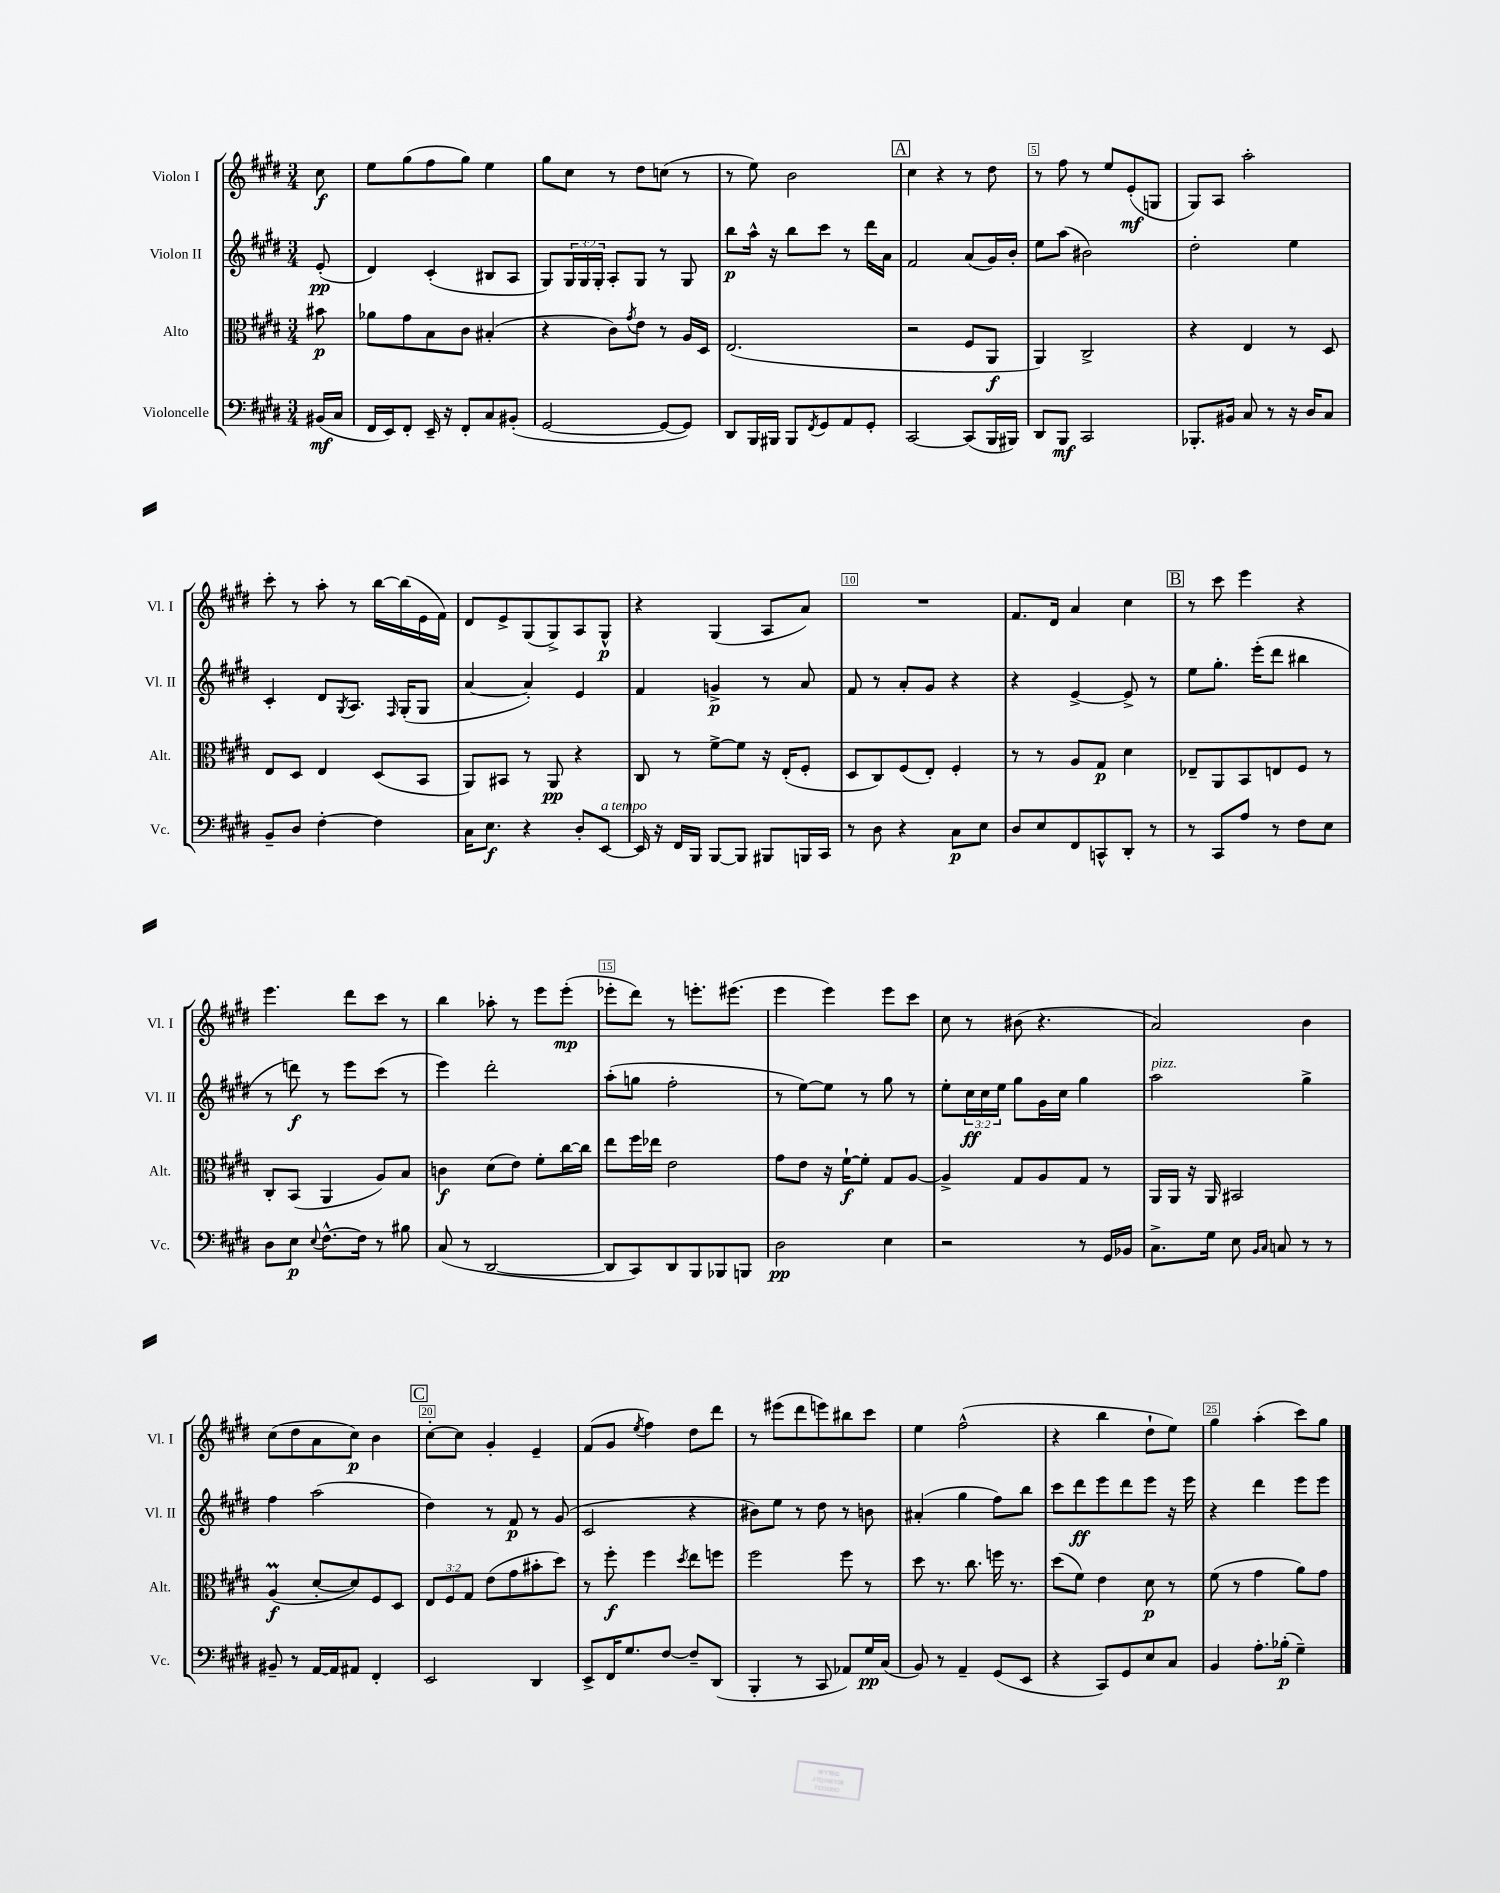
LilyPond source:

<<
\new StaffGroup <<
\new Staff = "s0" \with { instrumentName = "Violon I" shortInstrumentName = "Vl. I" } {
    \clef treble \key e \major \numericTimeSignature \time 3/4 \partial 8
    cis''8\f |
    e''8 gis''8( fis''8 gis''8) e''4 |
    gis''8 cis''8 r8 dis''8 c''8( r8 |
    r8 e''8) b'2 |
    \mark \markup { \box "A" } cis''4 r4 r8 dis''8 |
    r8 fis''8 r8 e''8 e'8-.\mf( g8 |
    gis8) a8 a''2-. |
    cis'''8-. r8 a''8-. r8 b''16~ b''16( e'16 fis'16) |
    dis'8 e'8-> gis8( gis8->) a8 gis8-^\p |
    r4 gis4( a8 a'8) |
    R2. |
    fis'8. dis'16 a'4 cis''4 |
    \mark \markup { \box "B" } r8 cis'''8 e'''4 r4 |
    e'''4. dis'''8 cis'''8 r8 |
    b''4 aes''8-. r8 e'''8 e'''8-.\mp( |
    ees'''8-. dis'''8) r8 e'''8.-. eis'''8.( |
    e'''4 e'''4) e'''8 cis'''8 |
    cis''8 r8 bis'8( r4. |
    a'2) b'4 |
    cis''8( dis''8 a'8 cis''8\p) b'4 |
    \mark \markup { \box "C" } cis''8~-. cis''8 gis'4-. e'4-- |
    fis'8( gis'8 \acciaccatura { e''8 } fis''4) dis''8 dis'''8 |
    r8 eis'''8( dis'''8 e'''8) bis''8 cis'''8 |
    e''4 fis''2-^( |
    r4 b''4 dis''8-! e''8) |
    gis''4 a''4-.( cis'''8) gis''8 \bar "|." |
}
\new Staff = "s1" \with { instrumentName = "Violon II" shortInstrumentName = "Vl. II" } {
    \clef treble \key e \major \numericTimeSignature \time 3/4 \override Staff.TupletNumber.text = #tuplet-number::calc-fraction-text \partial 8
    e'8-.\pp( |
    dis'4) cis'4-.( bis8 a8 |
    gis8) \tuplet 3/2 { gis16 gis16 gis16-. } a8-. gis8 r8 gis8 |
    b''8\p a''16-^ r16 b''8 cis'''8 r8 dis'''16 a'16 |
    \mark \markup { \box "A" } fis'2 a'8( gis'16) b'16-. |
    e''8 a''8( bis'2) |
    dis''2-. e''4 |
    cis'4-. dis'8 \acciaccatura { gis8 } a8. \grace { fis16 } gis16-.( gis8 |
    a'4~ a'4-.) e'4 |
    fis'4 g'4->\p r8 a'8 |
    fis'8 r8 a'8-. gis'8 r4 |
    r4 e'4~-> e'8-> r8 |
    \mark \markup { \box "B" } e''8 gis''8.-. e'''16-.( dis'''8 bis''4 |
    r8 d'''8\f) r8 e'''8 cis'''8( r8 |
    e'''4) dis'''2-. |
    a''8-.( g''8 fis''2-. |
    r8 e''8~) e''8 r8 gis''8 r8 |
    e''8-. \tuplet 3/2 { cis''16\ff cis''16 e''16 } gis''8 gis'16 cis''16 gis''4 |
    a''2^\markup { \italic "pizz." } gis''4-> |
    fis''4 a''2( |
    \mark \markup { \box "C" } dis''4) r8 fis'8\p r8 gis'8( |
    cis'2 r4 |
    bis'8) e''8 r8 dis''8 r8 b'8 |
    ais'4-.( gis''4 fis''8) b''8 |
    cis'''8 dis'''8\ff e'''8 dis'''8 e'''8 r16 e'''16 |
    r4 dis'''4 e'''8 e'''8 \bar "|." |
}
\new Staff = "s2" \with { instrumentName = "Alto" shortInstrumentName = "Alt." } {
    \clef alto \key e \major \numericTimeSignature \time 3/4 \override Staff.TupletNumber.text = #tuplet-number::calc-fraction-text \partial 8
    bis'8\p |
    aes'8 gis'8 b8 cis'8 bis4-.( |
    r4 cis'8) \acciaccatura { gis'8 } e'8 r8 a16 dis16 |
    e2.( |
    \mark \markup { \box "A" } r2 fis8 a,8\f |
    a,4) cis2-> |
    r4 e4 r8 dis8 |
    e8 dis8 e4 dis8( b,8 |
    a,8) bis,8 r8 a,8\pp r4 |
    cis8 r8 fis'8~-> fis'8 r16 e16-.( fis8-. |
    dis8 cis8) fis8( e8-.) fis4-. |
    r8 r8 a8 gis8\p dis'4 |
    \mark \markup { \box "B" } ees8-- a,8 b,8 e8 fis8 r8 |
    cis8-. b,8( a,4 a8) b8 |
    c'4\f dis'8( e'8) fis'8-. cis''16~ cis''16 |
    e''8 fis''16 ees''16 e'2 |
    gis'8 e'8 r16 fis'16~-!\f fis'8-. gis8 a8~ |
    a4-> gis8 a8 gis8 r8 |
    a,16 a,16 r16 a,16 bis,2 |
    a4\prall\f( dis'8~-. dis'8) fis8 dis8 |
    \mark \markup { \box "C" } \tuplet 3/2 { e8 fis8 gis8 } e'8( gis'8 bis'8-. dis''8) |
    r8 fis''8-.\f fis''4 \acciaccatura { dis''8 } e''8 f''8 |
    fis''2 fis''8 r8 |
    dis''8 r8. cis''8. f''16 r8. |
    dis''8( fis'8) e'4 dis'8\p r8 |
    fis'8( r8 gis'4 a'8) gis'8 \bar "|." |
}
\new Staff = "s3" \with { instrumentName = "Violoncelle" shortInstrumentName = "Vc." } {
    \clef bass \key e \major \numericTimeSignature \time 3/4 \partial 8
    bis,16\mf( cis16 |
    fis,16 e,16) fis,8-. e,16-- r16 fis,8-. cis8 bis,8-.( |
    gis,2~ gis,8~ gis,8) |
    dis,8 b,,16 bis,,16 bis,,8 \acciaccatura { fis,8 } gis,8 a,8 gis,8-. |
    \mark \markup { \box "A" } cis,2~ cis,8( b,,16 bis,,16) |
    dis,8 b,,8\mf cis,2 |
    bes,,8.-. bis,16 cis8 r8 r16 dis16 cis8 |
    b,8-- dis8 fis4~-. fis4 |
    cis16 e8.\f r4 dis8-. e,8~^\markup { \italic "a tempo" } |
    e,16 r16 fis,16 b,,16 b,,8~ b,,8 bis,,8 b,,16 cis,16 |
    r8 dis8 r4 cis8\p e8 |
    dis8 e8 fis,8 c,8-^ dis,8-. r8 |
    \mark \markup { \box "B" } r8 cis,8 a8 r8 fis8 e8 |
    dis8 e8\p \appoggiatura { e8 } fis8.~-^ fis16 r8 bis8 |
    cis8( r8 dis,2~ |
    dis,8 cis,8) dis,8 b,,8 bes,,8 b,,8 |
    dis2\pp e4 |
    r2 r8 gis,16 bes,16 |
    cis8.-> gis16 e8 \grace { b,16 cis16 } c8 r8 r8 |
    bis,8-- r8 a,16~ a,16 ais,8 fis,4-. |
    \mark \markup { \box "C" } e,2 dis,4 |
    e,8-> fis,16 gis8. fis8~ fis8-- dis,8( |
    b,,4-. r8 cis,8 aes,8) gis16\pp cis16( |
    b,8) r8 a,4-- gis,8( e,8 |
    r4 cis,8) gis,8 e8 cis8 |
    b,4 a8.-. bes16-.\p( gis4--) \bar "|." |
}
>>
>>
\layout { \context { \Score \override BarNumber.break-visibility = ##(#f #t #t) barNumberVisibility = #(every-nth-bar-number-visible 5) \override BarNumber.stencil = #(make-stencil-boxer 0.1 0.3 ly:text-interface::print) } }
